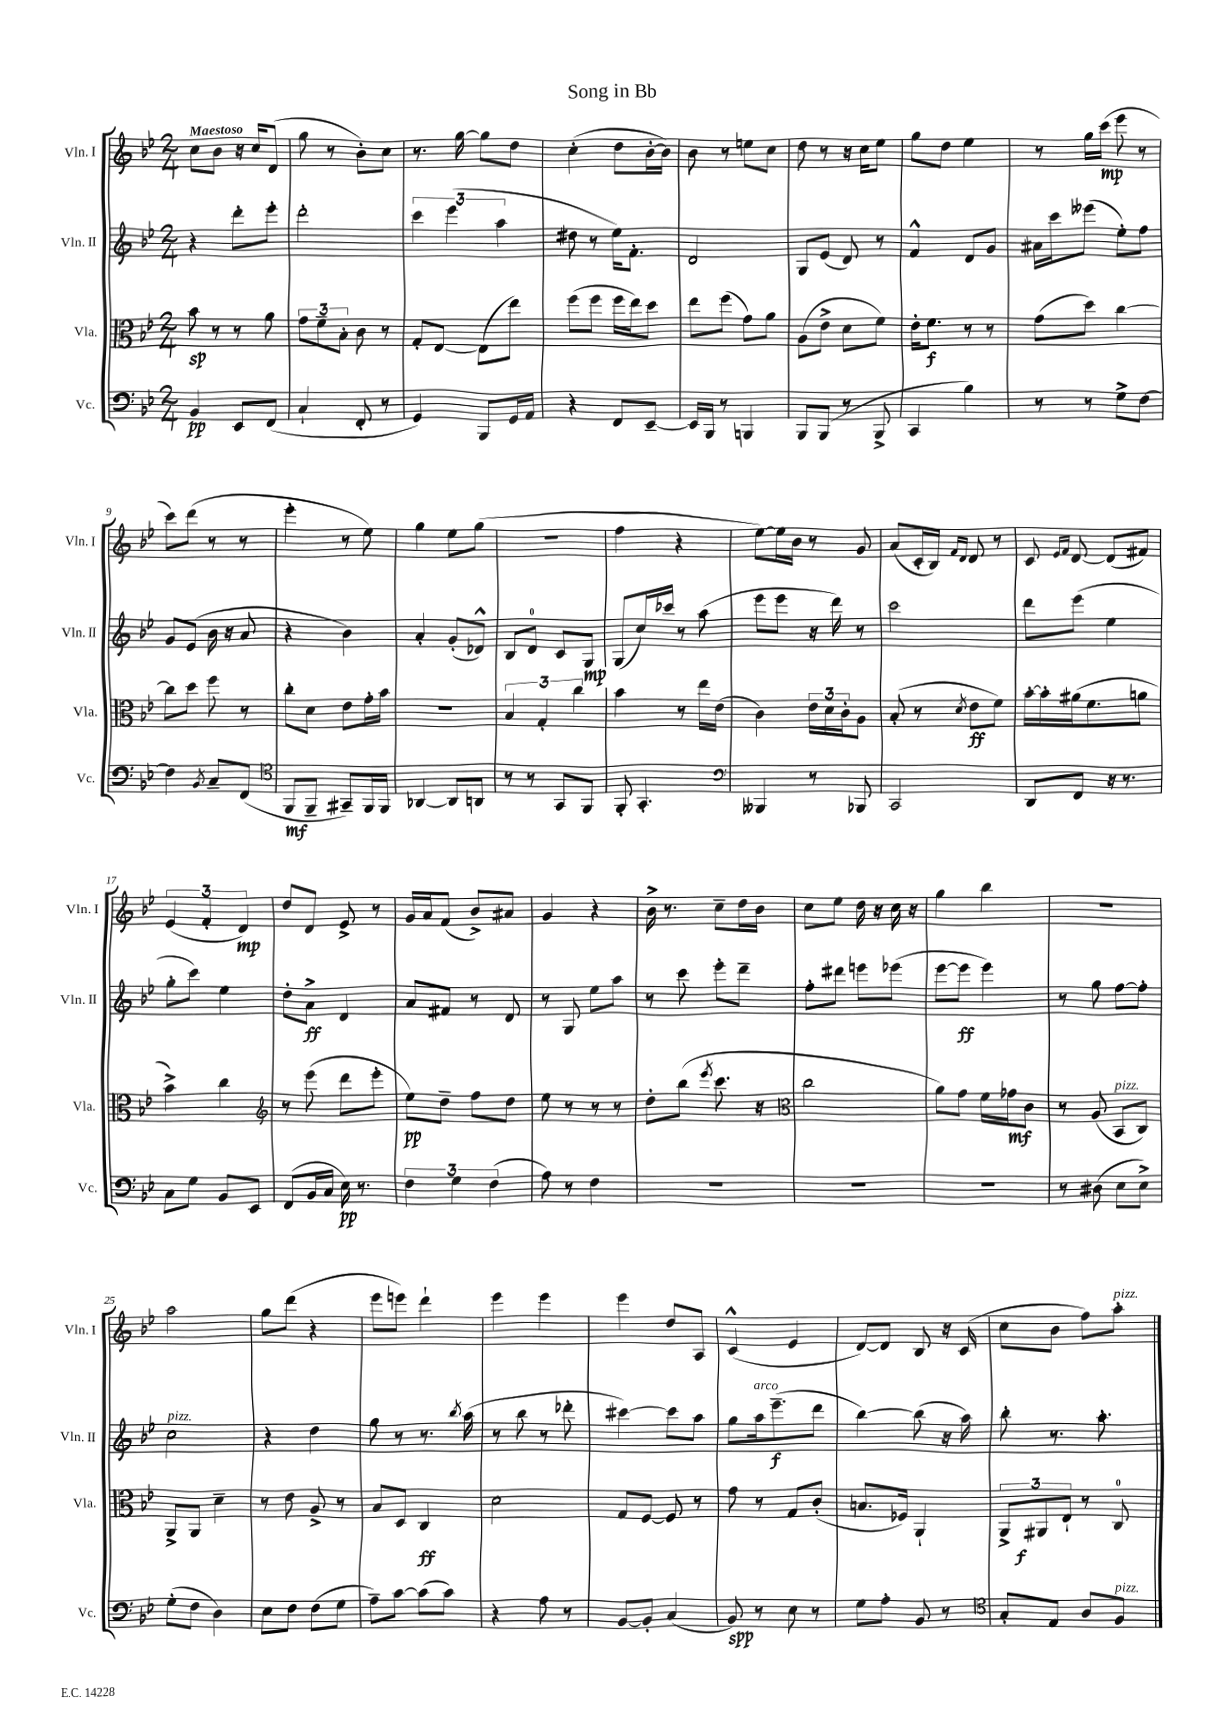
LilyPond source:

\header { title = "Song in Bb" }
<<
\new StaffGroup <<
\new Staff = "s0" \with { instrumentName = "Vln. I" shortInstrumentName = "Vln. I" } {
    \clef treble \key bes \major \numericTimeSignature \time 2/4 \tempo "Maestoso"
    c''8 bes'8 r16 c''16 d'8( |
    g''8 r8 bes'8-.) c''8 |
    r8. g''16~ g''8 d''8 |
    c''4-.( d''8 bes'16~-. bes'16) |
    bes'8 r8 e''8 c''8 |
    d''8 r8 r16 c''16 ees''8 |
    g''8 d''8 ees''4 |
    r8 g''16 c'''16\mp( ees'''8 r8 |
    c'''8) d'''8( r8 r8 |
    ees'''4-. r8 ees''8) |
    g''4 ees''8 g''8( |
    r2 |
    f''4 r4 |
    ees''8~) ees''16 bes'16 r8 g'8 |
    a'8( c'16-. bes16) \grace { f'16 d'16 } d'8 r8 |
    c'8 \grace { ees'16 f'16 } d'8~ d'8( fis'8) |
    \tuplet 3/2 { ees'4( f'4-. d'4\mp) } |
    d''8 d'8 ees'8-> r8 |
    g'16 a'16 f'8( bes'8->) ais'8 |
    g'4 r4 |
    bes'16-> r8. c''8-- d''16 bes'16 |
    c''8 ees''8 d''16 r16 c''16 r16 |
    g''4 bes''4 |
    r2 |
    a''2 |
    g''8 d'''8( r4 |
    ees'''8 e'''8) d'''4-! |
    ees'''4 ees'''4 |
    ees'''4 d''8 a8 |
    c'4-^( ees'4 |
    d'8~) d'8 bes8 r16 c'16( |
    c''8 bes'8 f''8) a''8-.^\markup { \italic "pizz." } \bar "|." |
}
\new Staff = "s1" \with { instrumentName = "Vln. II" shortInstrumentName = "Vln. II" } {
    \clef treble \key bes \major \numericTimeSignature \time 2/4
    r4 d'''8-. ees'''8-. |
    d'''2-. |
    \tuplet 3/2 { c'''4 ees'''4( a''4 } |
    dis''8 r8 ees''16) f'8.-. |
    d'2 |
    g8 ees'8( d'8) r8 |
    f'4-^ d'8 g'8 |
    ais'16 c'''16 eeses'''8( ees''8-.) f''8 |
    g'8 ees'8( bes'16 r16 a'8 |
    r4 bes'4) |
    a'4-. g'8-.( des'8-^) |
    bes8 d'8-0 c'8 g8\mp |
    g8( c''16) ces'''16 r8 a''8( |
    ees'''8 ees'''8 r16 d'''16) r8 |
    c'''2 |
    d'''8 ees'''8( ees''4 |
    g''8-. c'''8) ees''4 |
    d''8-. a'8->\ff d'4 |
    a'8 fis'8 r8 d'8 |
    r8 g8 ees''8 a''8 |
    r8 c'''8 ees'''8-. d'''8-- |
    f''8-. dis'''8 e'''8 ees'''8( |
    ees'''8~ ees'''8\ff ees'''4) |
    r8 g''8 f''8~ f''8-. |
    c''2^\markup { \italic "pizz." } |
    r4 d''4 |
    g''8 r8 r8. \acciaccatura { bes''8 } a''16( |
    r8 bes''8 r8 des'''8-. |
    cis'''4~) cis'''8 a''8 |
    g''8 a''16^\markup { \italic "arco" } ees'''8.--\f( d'''8 |
    bes''4~) bes''8( r16 a''16) |
    bes''8-. r8. a''8.-. \bar "|." |
}
\new Staff = "s2" \with { instrumentName = "Vla." shortInstrumentName = "Vla." } {
    \clef alto \key bes \major \numericTimeSignature \time 2/4
    bes'8\sp r8 r8 a'8 |
    \tuplet 3/2 { g'8 f'8-- bes8-. } c'8 r8 |
    g8-. ees8~ ees8( ees''8) |
    f''8( f''8 f''16 ees''16) d''8 |
    ees''8 f''8( g'8) a'8 |
    a8( ees'8-> d'8 f'8) |
    ees'16-. f'8.\f r8 r8 |
    g'8( d''8) c''4~ |
    c''8 d''8 f''8 r8 |
    c''8-. d'8 ees'8 g'16-. bes'16 |
    r2 |
    \tuplet 3/2 { bes4 g4-. c''4 } |
    bes'4 r8 ees''16 ees'16( |
    c'4) \tuplet 3/2 { ees'16 d'16 c'16-. } a8 |
    bes8-.( r8 \acciaccatura { d'8 } ees'8\ff f'8) |
    bes'16~-. bes'16-. ais'16( f'8. a'8 |
    bes'4->) c''4 |
    \clef treble r8 ees'''8( d'''8 ees'''8-. |
    ees''8\pp) d''8-- f''8 d''8 |
    ees''8 r8 r8 r8 |
    d''8-. bes''8( \acciaccatura { ees'''8 } c'''8. r16 |
    \clef alto c''2 |
    a'8) g'8 f'16 ges'16\mf c'8 |
    r8 a8( bes,8^\markup { \italic "pizz." } c8) |
    a,8-> a,8 d'4-- |
    r8 ees'8 a8-> r8 |
    bes8 d8 c4\ff |
    d'2 |
    g8 f8~ f8 r8 |
    g'8 r8 g8 c'8-.( |
    b8. fes16) a,4-! |
    \tuplet 3/2 { a,8-> ais,8\f ees8-! } r8 c8-0 \bar "|." |
}
\new Staff = "s3" \with { instrumentName = "Vc." shortInstrumentName = "Vc." } {
    \clef bass \key bes \major \numericTimeSignature \time 2/4
    bes,4\pp ees,8 f,8( |
    c4-! f,8-. r8 |
    g,4) bes,,8 g,16 a,16 |
    r4 f,8 ees,8~-- |
    ees,16 bes,,16 r8 b,,4 |
    bes,,8 bes,,8( r8 bes,,8-> |
    c,4 bes4) |
    r8 r8 g8-> f8~ |
    f4 \acciaccatura { bes,8 } c8-- f,8( |
    \clef tenor f,8\mf f,8-- gis,8--) f,16 f,16 |
    aes,4~ aes,8 a,8 |
    r8 r8 g,8 f,8 |
    f,8-. g,4.-. |
    \clef bass beses,,4 r8 bes,,8 |
    c,2 |
    d,8 f,8 r16 r8. |
    c8 g8 bes,8 ees,8 |
    f,8( bes,16 c16 ees16\pp) r8. |
    \tuplet 3/2 { f4 g4 f4( } |
    a8) r8 f4 |
    R2 |
    R2 |
    R2 |
    r8 dis8( ees8 ees8->) |
    g8-.( f8 d4) |
    ees8 f8 f8( g8 |
    a8--) c'8~ c'8( c'8) |
    r4 a8 r8 |
    bes,8~ bes,8-. c4( |
    bes,8\spp) r8 ees8 r8 |
    g8 a8-. bes,8 r8 |
    \clef tenor g8-. ees8 a8 f8^\markup { \italic "pizz." } \bar "|." |
}
>>
>>
